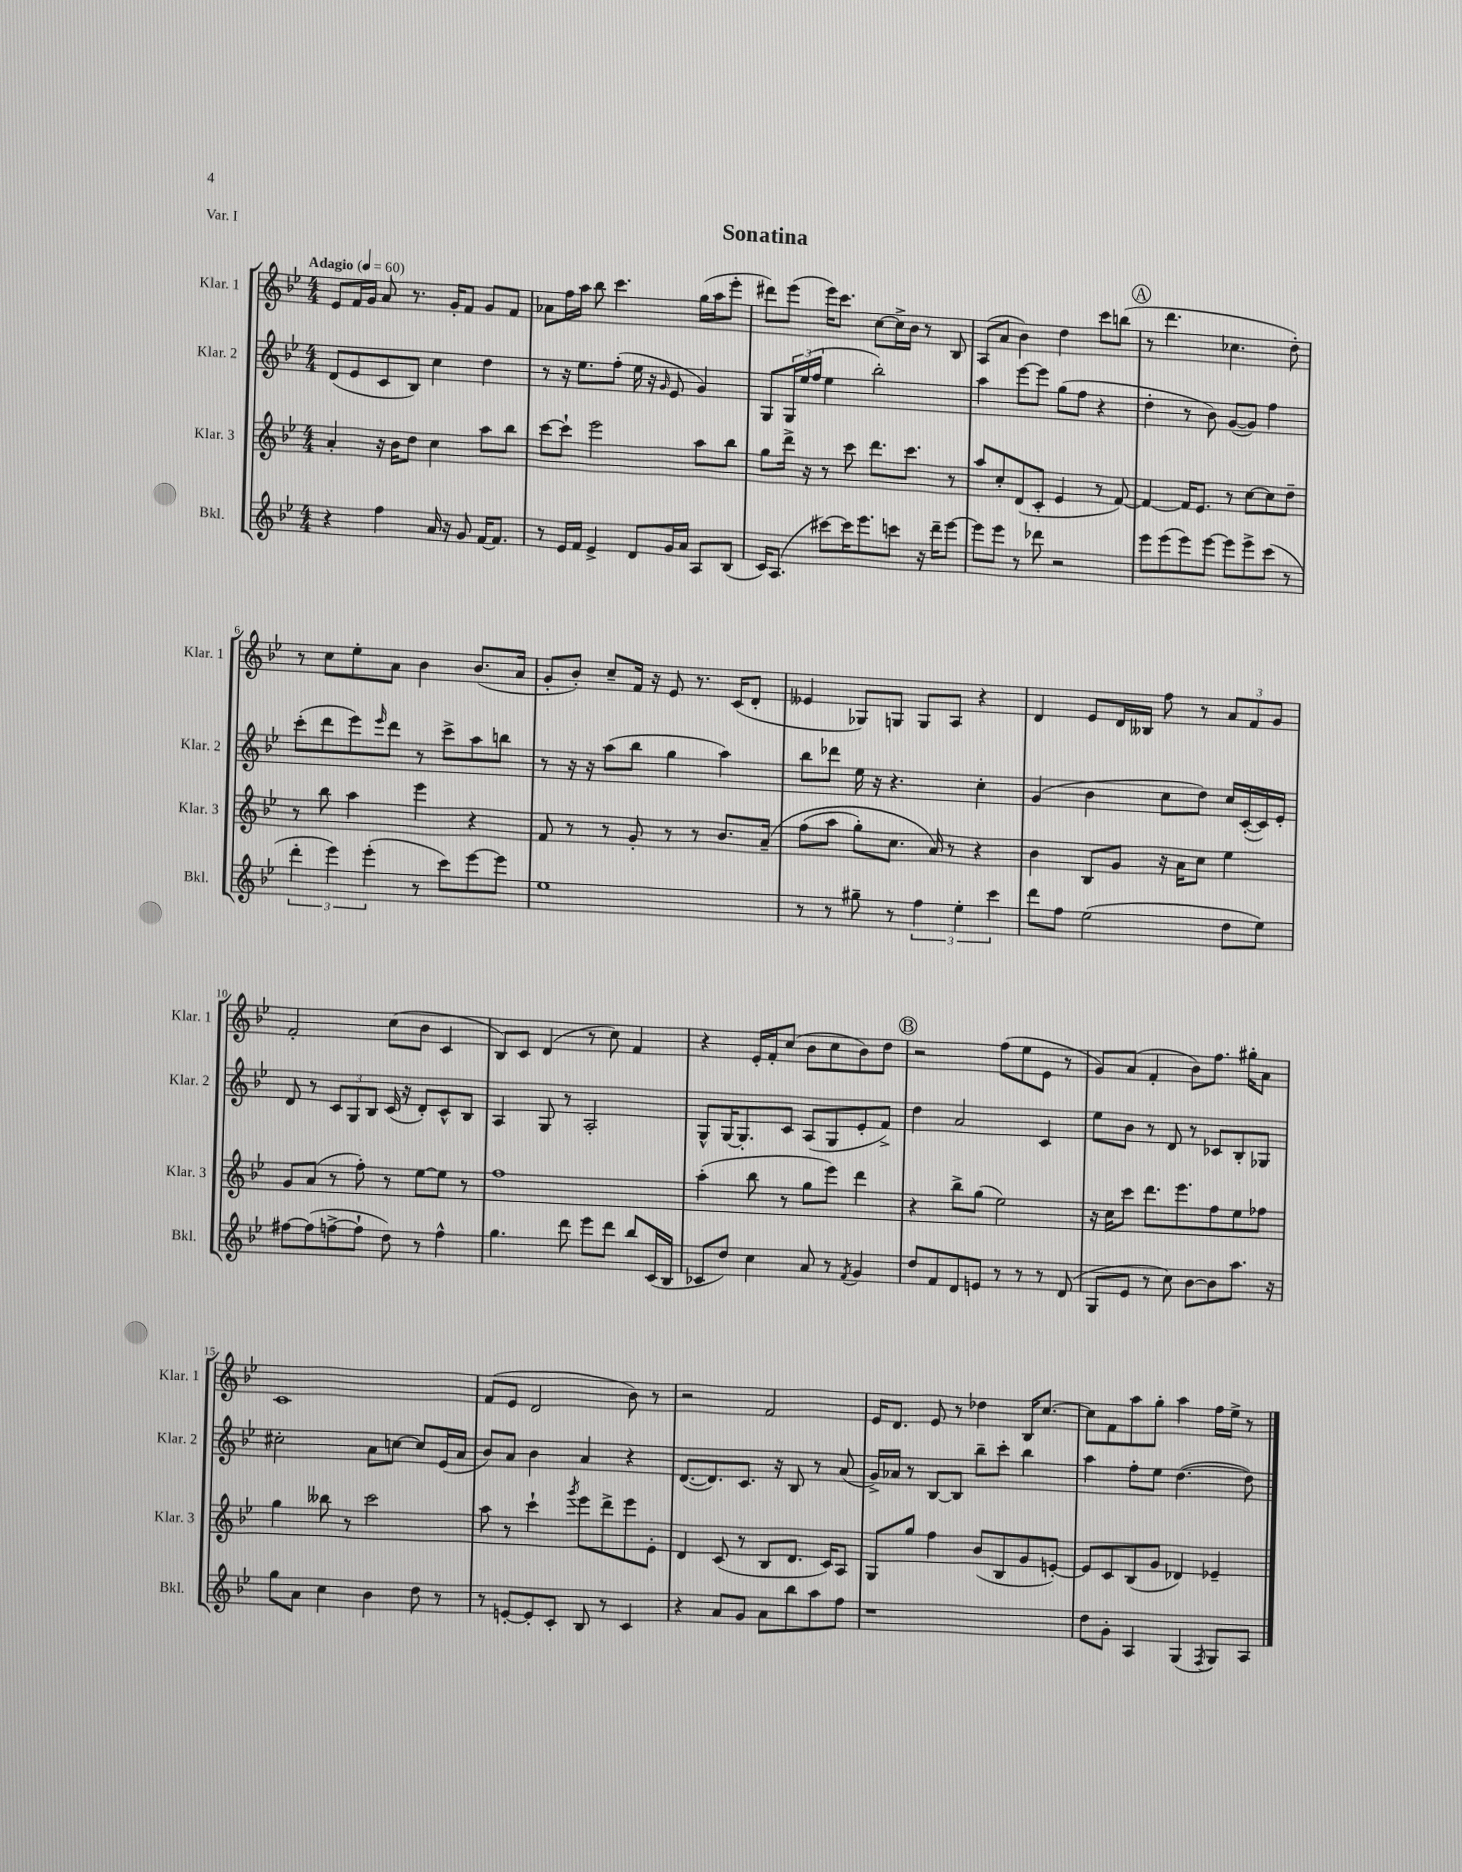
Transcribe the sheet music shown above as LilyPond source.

\header { title = "Sonatina" piece = "Var. I" }
<<
\new StaffGroup <<
\new Staff = "s0" \with { instrumentName = "Klar. 1" shortInstrumentName = "Klar. 1" } {
    \clef treble \key bes \major \numericTimeSignature \time 4/4 \tempo "Adagio" 4 = 60
    ees'8 f'16 g'16 a'8 r8. g'16-. f'8 g'8 f'8 |
    aes'8 f''16 a''16 bes''8 c'''4. g''16( a''16 ees'''8-. |
    dis'''8) ees'''8( ees'''16) c'''8. c''8~ c''16-> bes'16 r8 bes8 |
    a8( a'8 bes'4) d''4 c'''8 b''8( |
    \mark \markup { \circle "A" } r8 d'''4. ces''4. d''8-.) |
    r8 c''8 ees''8-. a'8 bes'4 bes'8.( a'16 |
    g'8-. bes'8-.) c''8-- f'16 r16 ees'8 r8. c'16( d'8-. |
    eeses'4 ges8) g8 g8 a8 r4 |
    d'4 ees'8 d'16 beses16 f''8 r8 \tuplet 3/2 { a'8 f'8 g'8 } |
    f'2-. c''8( bes'8 c'4 |
    bes8) c'8 d'4( r8 c''8) f'4 |
    r4 ees'16-. f'16-. c''8( bes'8 c''8 bes'8) d''8 |
    \mark \markup { \circle "B" } r2 f''8( ees''8 ees'8 r8 |
    g'8) a'8( f'4-. bes'8) f''8. gis''16-. a'8 |
    c'1 |
    f'8( ees'8 d'2 bes'8) r8 |
    r2 f'2 |
    ees'16 d'8. ees'8 r8 des''4 bes16 c''8.~ |
    c''8 f'8 a''8 g''8-. a''4 f''16 ees''16-> r8 \bar "|." |
}
\new Staff = "s1" \with { instrumentName = "Klar. 2" shortInstrumentName = "Klar. 2" } {
    \clef treble \key bes \major \numericTimeSignature \time 4/4
    d'8( ees'8 c'8 bes8) c''4 d''4 |
    r8 r16 ees''8. f''8-.( ees''16 r16 \grace { g'16 } ees'8 g'4) |
    g8 \tuplet 3/2 { g16 ees''16( f''16 } ees''4 bes''2-.) |
    a''4 ees'''8~ ees'''8 g''8( f''8 r4 |
    \mark \markup { \circle "A" } d''4-. r8 bes'8) g'8~( g'8) f''4 |
    c'''8-.( d'''8 ees'''8) \grace { ees'''16 } d'''8 r8 c'''8-> a''8 b''8 |
    r8 r16 r16 a''8( bes''8 g''4 a''4) |
    bes''8 des'''8 ees''16 r16 r4. c''4-. |
    g'4( bes'4 c''8 d''8) c''16 c'16~-.( c'16) ees'16-. |
    d'8 r8 \tuplet 3/2 { c'8 g8 bes8 } c'16( r16 d'8-.) c'8-^ bes8 |
    a4 g8 r8 a2-. |
    g8-^ g16~ g8.-. c'8 a8( g8 ees'8-. f'8->) |
    \mark \markup { \circle "B" } d''4 a'2 c'4 |
    ees''8 bes'8 r8 d'8 r8 ces'8 bes8-. ges8 |
    cis''2-. a'8 c''8~ c''8 ees'16( a'16 |
    bes'8) a'8 bes'4 a'4 r4 |
    d'8.~( d'8.) c'8. r16 bes8 r8 a'8( |
    g'16->) aes'16 r8 bes8~ bes8 bes''8-- c'''8-. bes''4 |
    a''4 f''8-. ees''8 d''4.~( d''8) \bar "|." |
}
\new Staff = "s2" \with { instrumentName = "Klar. 3" shortInstrumentName = "Klar. 3" } {
    \clef treble \key bes \major \numericTimeSignature \time 4/4
    a'4-. r16 bes'16 d''8 c''4 a''8 bes''8 |
    c'''8~ c'''8-! ees'''2 a''8 bes''8 |
    g''8 d'''16-> r16 r8 c'''8 d'''8. c'''8. r8 |
    a''8 c''8-. d'8( c'8-. ees'4 r8 f'8~) |
    \mark \markup { \circle "A" } f'4~ f'16 ees'8. r8 c''8~ c''8 d''8-- |
    r8 bes''8 a''4 ees'''4 r4 |
    f'8 r8 r8 g'8-. r8 r8 bes'8. a'16--\( |
    f''8( a''8 g''8-.) c''8. a'16\) r8 r4 |
    bes'4 bes8 g'8 r16 a'16 c''8 ees''4 |
    g'8 a'8( r8 f''8-.) r8 ees''8~ ees''8 r8 |
    f''1 |
    a''4-.( bes''8 r8 g''8 ees'''8) d'''4 |
    \mark \markup { \circle "B" } r4 bes''8-> g''8( ees''2) |
    r16 c''16 c'''8 d'''8. ees'''8. f''8 ees''8 fes''8 |
    g''4 beses''8 r8 c'''2 |
    a''8 r8 c'''4-! \acciaccatura { g'''8 } ees'''8 d'''8-> ees'''8 ees'8-. |
    d'4 c'8( r8 bes8 d'8. c'16) a8 |
    g8 g''8 f''4 bes'8( bes8 g'8 e'8~-.) |
    e'8 c'8 bes8( g'8 des'4) ees'4-- \bar "|." |
}
\new Staff = "s3" \with { instrumentName = "Bkl." shortInstrumentName = "Bkl." } {
    \clef treble \key bes \major \numericTimeSignature \time 4/4
    r4 f''4 a'16 r16 g'8 f'16~ f'8. |
    r8 ees'16 f'16 ees'4-> d'8 g'16 a'16 a8 bes8( |
    c'16) a8.( cis'''8~) cis'''16 ees'''8. c'''8 r16 d'''16-- ees'''8~ |
    ees'''8 ees'''8 r8 des'''8 r2 |
    \mark \markup { \circle "A" } ees'''8 ees'''8( ees'''8) ees'''8~ ees'''8 ees'''8-> c'''8( r8 |
    \tuplet 3/2 { d'''4-. ees'''4) ees'''4-.( } r8 c'''8) ees'''8~ ees'''8 |
    ees''1 |
    r8 r8 gis''8-- r8 \tuplet 3/2 { f''4 ees''4-. c'''4 } |
    d'''8 f''8 ees''2( d''8 ees''8) |
    fis''8~ fis''8( f''8~-> f''8-! d''8) r8 f''4-^ |
    g''4. d'''8 ees'''8 d'''8 bes''8 c'16( bes16 |
    ces'8 d''8) c''4 a'8 r8 \acciaccatura { f'8 } g'4 |
    \mark \markup { \circle "B" } d''8 f'8 d'8 e'8 r8 r8 r8 d'8( |
    g8 ees'8 r8 c''8) bes'8~ bes'8 a''8. r16 |
    g''8 a'8 c''4 bes'4 d''8 r8 |
    r8 e'8~-. e'8-. c'8-. bes8 r8 c'4 |
    r4 a'8 g'8 a'8 bes''8 a''8 f''8 |
    r1 |
    d''8 g'8-. a4 g4( \acciaccatura { f8 } g8) a8 \bar "|." |
}
>>
>>
